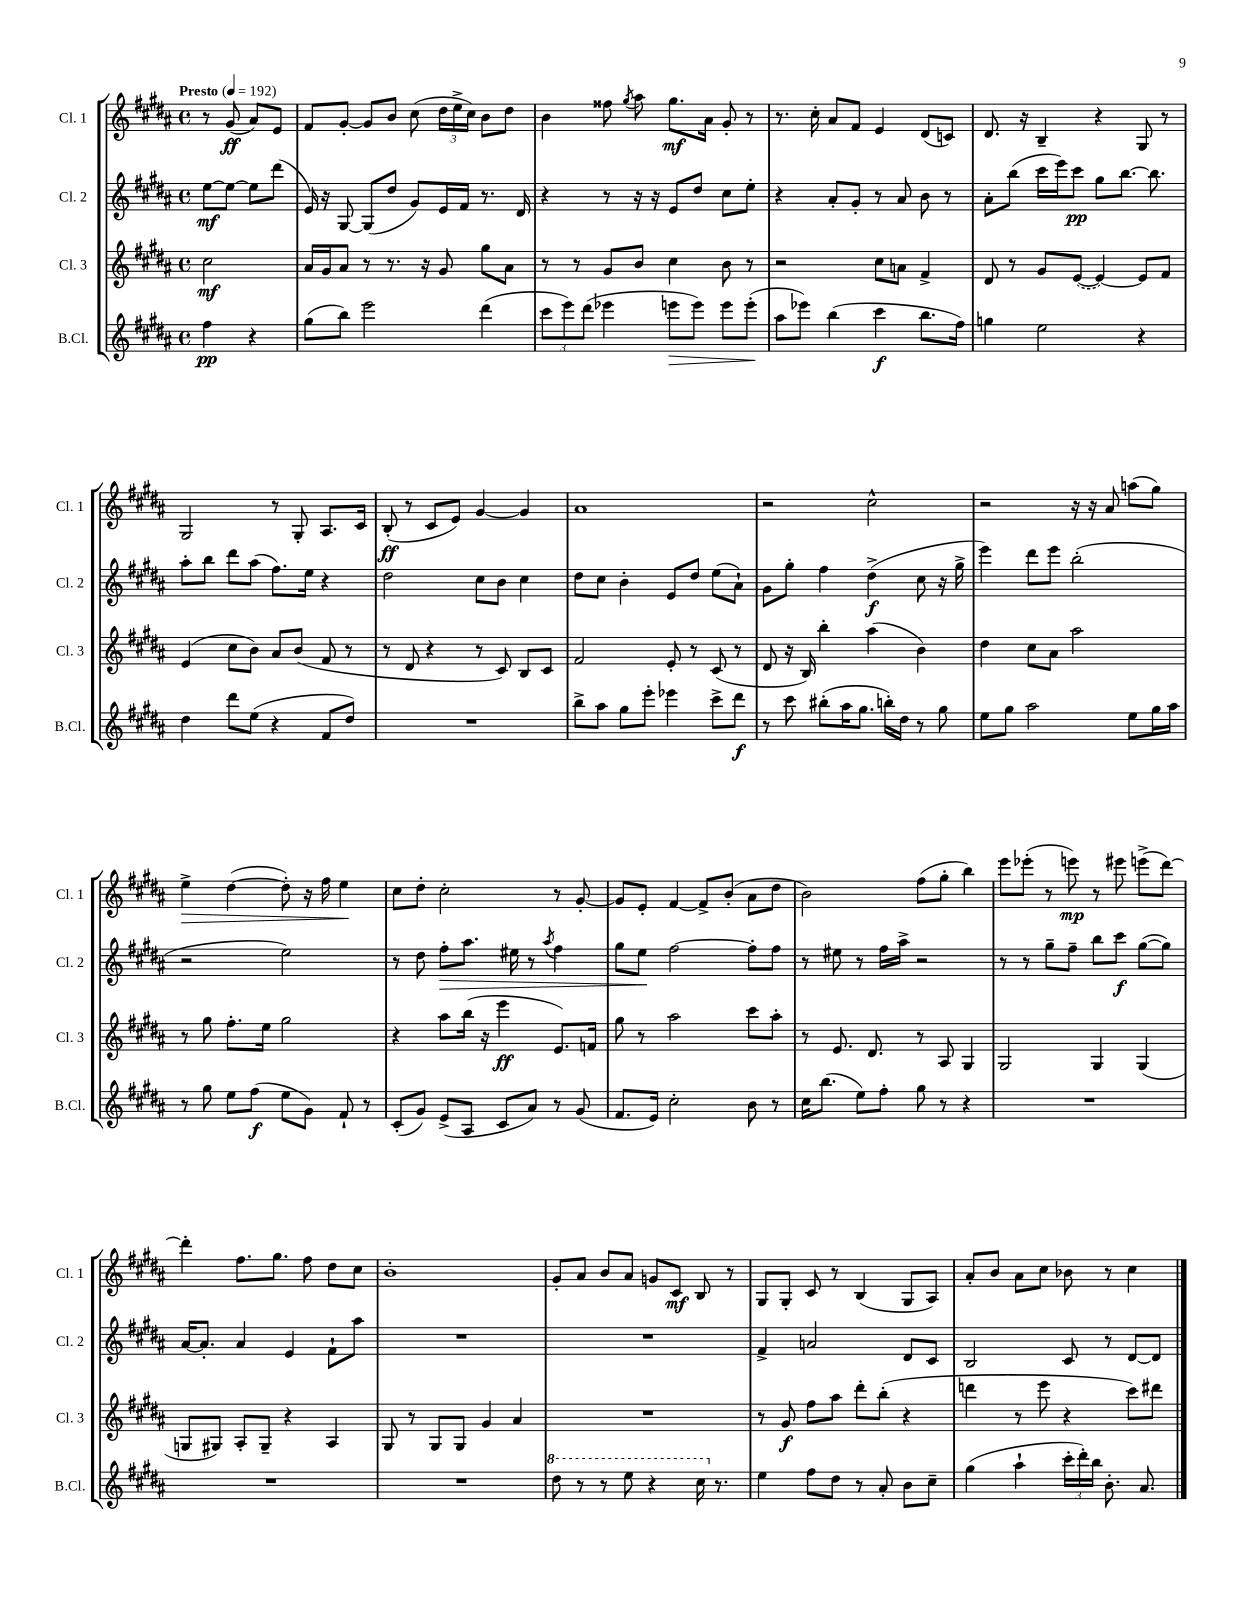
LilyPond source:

<<
\new StaffGroup <<
\new Staff = "s0" \with { instrumentName = "Cl. 1" shortInstrumentName = "Cl. 1" } {
    \clef treble \key b \major \defaultTimeSignature \time 4/4 \partial 2 \tempo "Presto" 4 = 192
    \autoBeamOff r8 gis'8\ff( ais'8[) e'8] |
    fis'8[ gis'8]~-. gis'8[ b'8] cis''8( \tuplet 3/2 { dis''16[ e''16-> cis''16]) } b'8[ dis''8] |
    b'4 fisis''8 \acciaccatura { gis''8 } ais''8 gis''8.[\mf ais'16] gis'8-. r8 |
    r8. cis''16-. ais'8[ fis'8] e'4 dis'8[( c'8]) |
    dis'8. r16 b4-- r4 gis8 r8 |
    gis2 r8 gis8-. ais8.[ cis'16] |
    b8-.\ff( r8 cis'8[ e'8]) gis'4~ gis'4 |
    ais'1 |
    r2 cis''2-^ |
    r2 r16 r16 ais'8 a''8[( gis''8]) |
    e''4->\> dis''4~( dis''8-.) r16 fis''16 e''4\! |
    cis''8[ dis''8]-. cis''2-. r8 gis'8~-. |
    gis'8[ e'8]-. fis'4~ fis'8[-> b'8]-.( ais'8[ dis''8] |
    b'2) fis''8[( gis''8]-. b''4) |
    e'''8[ ees'''8]-.( r8 e'''8\mp) r8 eis'''8 e'''8[->( dis'''8]~) |
    dis'''4-. fis''8.[ gis''8.] fis''8 dis''8[ cis''8] |
    b'1-. |
    gis'8[-. ais'8] b'8[ ais'8] g'8[ cis'8]\mf b8 r8 |
    gis8[ gis8]-. cis'8 r8 b4( gis8[ ais8]) |
    ais'8[-. b'8] ais'8[ cis''8] bes'8 r8 cis''4 \bar "|." |
}
\new Staff = "s1" \with { instrumentName = "Cl. 2" shortInstrumentName = "Cl. 2" } {
    \clef treble \key b \major \defaultTimeSignature \time 4/4 \partial 2
    \autoBeamOff e''8[~\mf e''8]~ e''8[ dis'''8]( |
    e'16) r16 gis8~ gis8[( dis''8] gis'8[) e'16 fis'16] r8. dis'16 |
    r4 r8 r16 r16 e'8[ dis''8] cis''8[ e''8]-. |
    r4 ais'8[-. gis'8]-. r8 ais'8 b'8 r8 |
    ais'8[-. b''8]( cis'''16[ e'''16) cis'''8]\pp gis''8[ b''8.]~ b''8. |
    ais''8[-. b''8] dis'''8[ ais''8]( fis''8.[) e''16] r4 |
    dis''2 cis''8[ b'8] cis''4 |
    dis''8[ cis''8] b'4-. e'8[ dis''8] e''8[( ais'8]-!) |
    gis'8[ gis''8]-. fis''4 dis''4->\f( cis''8 r16 gis''16-> |
    e'''4) dis'''8[ e'''8] b''2-.( |
    r2 e''2) |
    r8 dis''8 fis''8[-.\> ais''8.] eis''16 r8 \acciaccatura { ais''8 } fis''4 |
    gis''8[ e''8]\! fis''2~ fis''8[-. fis''8] |
    r8 eis''8 r8 fis''16[ ais''16]-> r2 |
    r8 r8 gis''8[-- fis''8]-- b''8[ cis'''8]\f gis''8[~( gis''8]) |
    ais'16[~ ais'8.]-. ais'4 e'4 fis'8[-! ais''8] |
    R1 |
    R1 |
    fis'4-> a'2 dis'8[ cis'8] |
    b2 cis'8 r8 dis'8[~ dis'8] \bar "|." |
}
\new Staff = "s2" \with { instrumentName = "Cl. 3" shortInstrumentName = "Cl. 3" } {
    \clef treble \key b \major \defaultTimeSignature \time 4/4 \partial 2
    \autoBeamOff cis''2\mf |
    ais'16[ gis'16 ais'8] r8 r8. r16 gis'8 gis''8[ ais'8] |
    r8 r8 gis'8[ b'8] cis''4 b'8 r8 |
    r2 cis''8[ a'8] fis'4-> |
    dis'8 r8 gis'8[ \once \slurDashed e'8]~( e'4~) e'8[ fis'8] |
    e'4( cis''8[ b'8]) ais'8[ b'8]( fis'8 r8 |
    r8 dis'8 r4 r8 cis'8) b8[ cis'8] |
    fis'2 e'8-. r8 cis'8( r8 |
    dis'8 r16 b16) b''4-. ais''4( b'4) |
    dis''4 cis''8[ ais'8] ais''2 |
    r8 gis''8 fis''8.[-. e''16] gis''2 |
    r4 ais''8[ b''16]( r16 e'''4\ff e'8.[) f'16] |
    gis''8 r8 ais''2 cis'''8[ ais''8]-. |
    r8 e'8. dis'8. r8 ais8 gis4 |
    gis2 gis4 gis4( |
    g8[ gis8]) ais8[-. gis8]-- r4 ais4 |
    gis8 r8 gis8[ gis8] gis'4 ais'4 |
    R1 |
    r8 gis'8\f fis''8[ ais''8] dis'''8[-. b''8]-.( r4 |
    d'''4 r8 e'''8 r4 cis'''8[) dis'''8] \bar "|." |
}
\new Staff = "s3" \with { instrumentName = "B.Cl." shortInstrumentName = "B.Cl." } {
    \clef treble \key b \major \defaultTimeSignature \time 4/4 \partial 2
    \autoBeamOff fis''4\pp r4 |
    gis''8[( b''8]) e'''2 dis'''4( |
    \tuplet 3/2 { cis'''8[ e'''8) dis'''8]( } ees'''4 e'''8[\> e'''8]) e'''8[ e'''8]-.\!( |
    ais''8[ ees'''8]) b''4( cis'''4\f b''8.[ fis''16]) |
    g''4 e''2 r4 |
    dis''4 dis'''8[ e''8]( r4 fis'8[ dis''8]) |
    R1 |
    b''8[-> ais''8] gis''8[ e'''8]-. ees'''4 cis'''8[-> dis'''8]\f |
    r8 cis'''8 bis''8[-.( ais''16 gis''8.] b''16[-.) dis''16] r8 gis''8 |
    e''8[ gis''8] ais''2 e''8[ gis''16 ais''16] |
    r8 gis''8 e''8[ fis''8]\f( e''8[ gis'8]) fis'8-! r8 |
    cis'8[-.( gis'8]) e'8[->( ais8] cis'8[ ais'8]) r8 gis'8( |
    fis'8.[ e'16]) cis''2-. b'8 r8 |
    cis''16[ b''8.]( e''8[) fis''8]-. gis''8 r8 r4 |
    R1 |
    R1 |
    R1 |
    \ottava #1 dis'''8 r8 r8 e'''8 r4 cis'''16 \ottava #0 r8. |
    e''4 fis''8[ dis''8] r8 ais'8-. b'8[ cis''8]-- |
    gis''4( ais''4-! \tuplet 3/2 { cis'''16[-. dis'''16-.) b''16] } b'8.-. ais'8. \bar "|." |
}
>>
>>
\layout { \context { \Score \remove "Bar_number_engraver" } }
